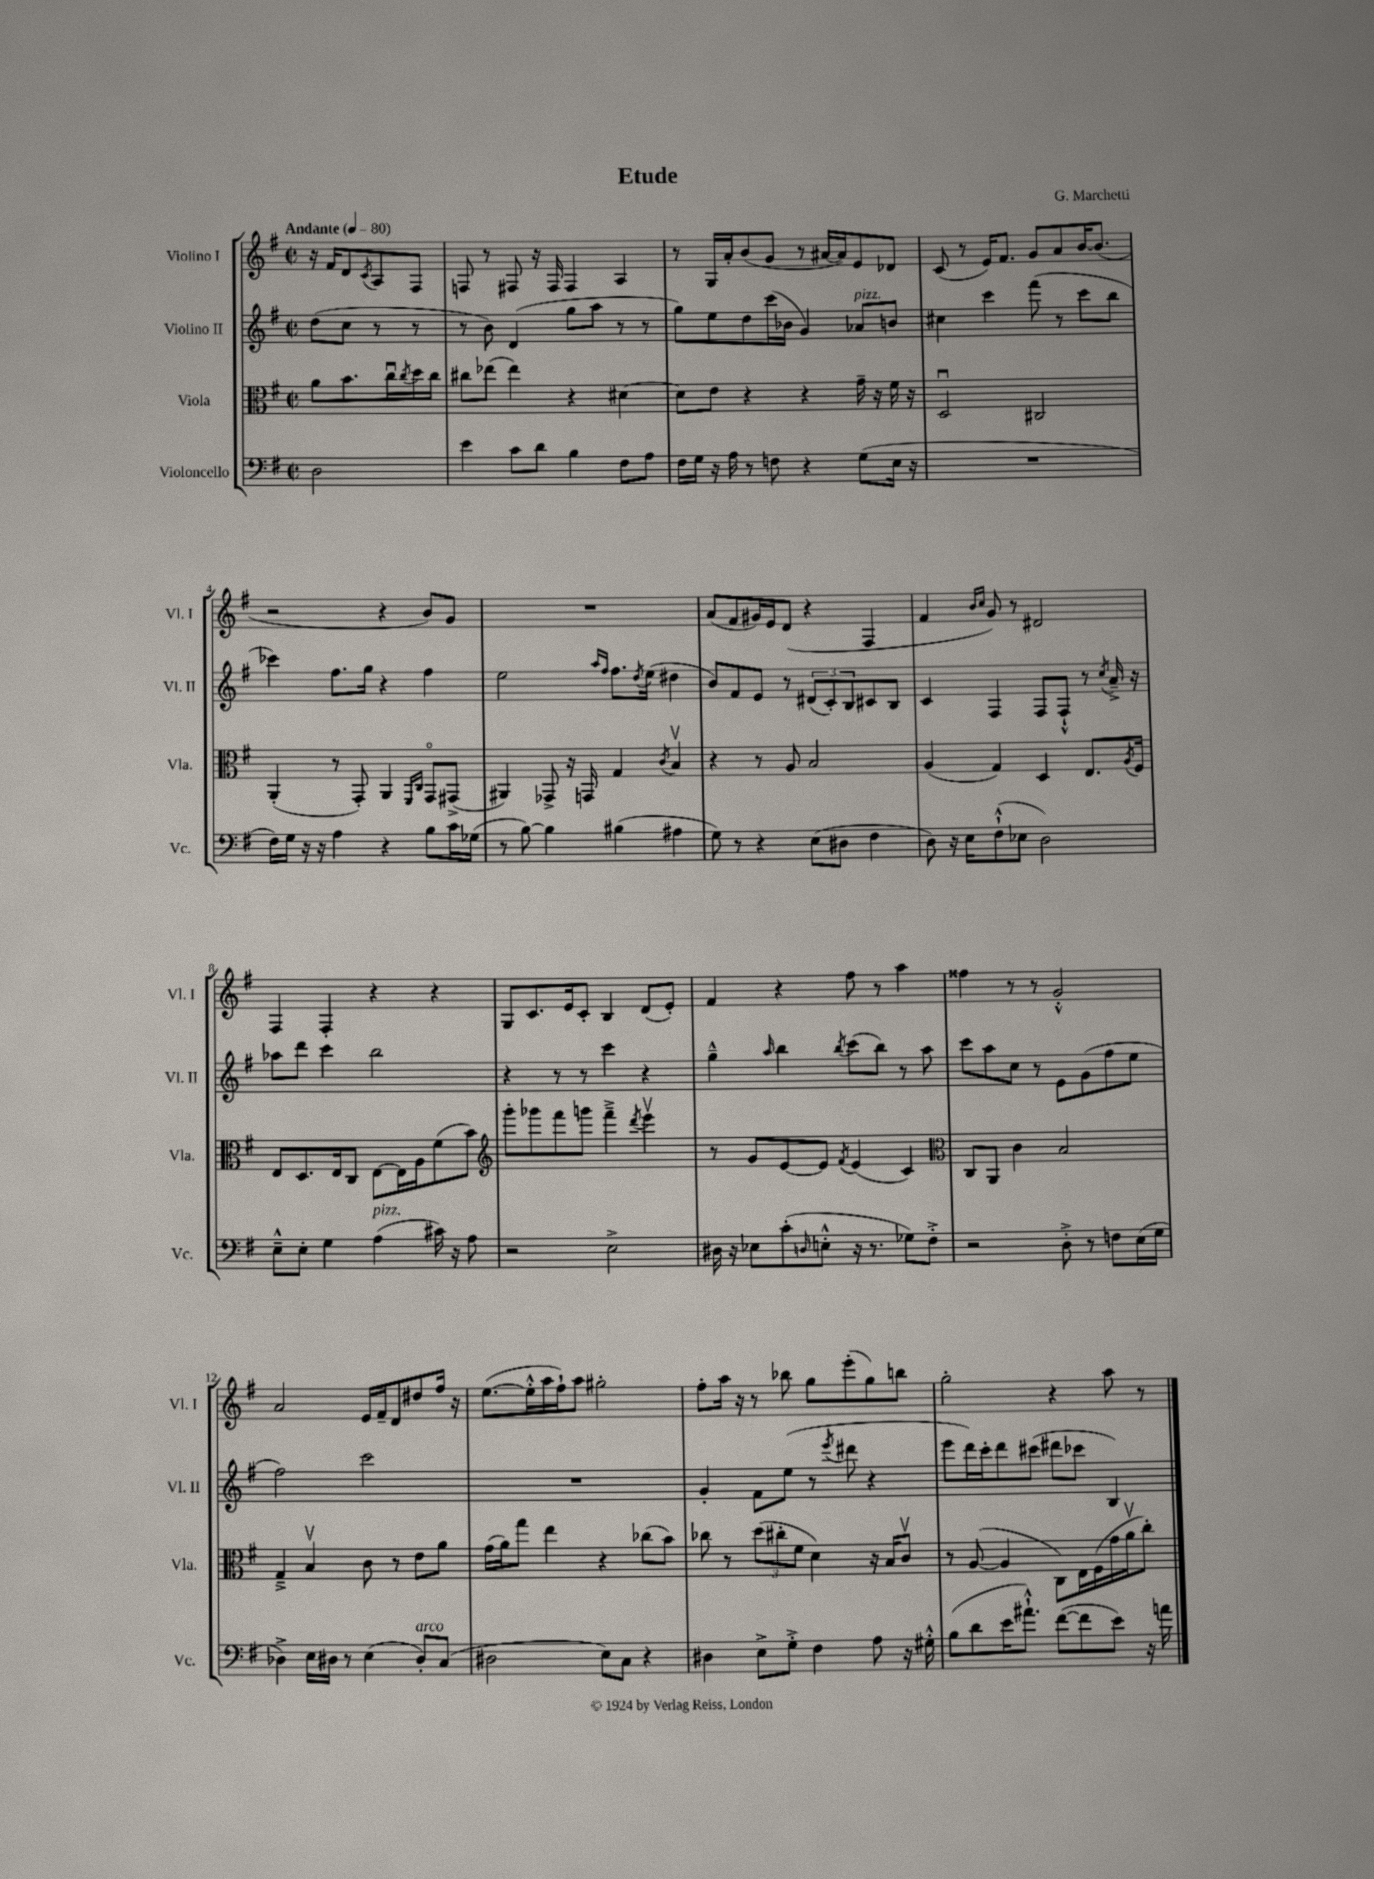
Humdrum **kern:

**kern	**kern	**kern	**kern
*staff4	*staff3	*staff2	*staff1
*clefF4	*clefC3	*clefG2	*clefG2
*k[f#]	*k[f#]	*k[f#]	*k[f#]
*M2/2	*M2/2	*M2/2	*M2/2
*met(c|)	*met(c|)	*met(c|)	*met(c|)
*MM80	*MM80	*MM80	*MM80
2D\	8a\L	(8dd\L	16r
.	.	.	16f#/LK
.	8.b\	8cc\J	8d/
.	.	.	8qc/
.	.	8r	8A/
.	16ccu\L	.	.
.	8qcc/	.	.
.	16dd\	8r	8F#/J
.	16cc\JJ	.	.
=	=	=	=
4e\	8cc#\L	8r	8F/
.	(8ee-\J	8b\)	8r
8c\L	4ee-\)	(4d/	8F#/
8d\J	.	.	16r
.	.	.	16F#/
4B\	4r	8gg\L	4F#/
.	.	8aa\J	.
8F#\L	[4d#\	8r	4A/
8A\J	.	8r	.
=	=	=	=
16F#\LL	8d#\]L	8gg\L)	8r
16G\JJ	.	.	.
16r	8e\J	8ee\	16G/LL
16A\	.	.	16a'/J
8r	4r	8dd\	(8b/
8F\	.	(16ccc\L	8g/J
.	.	16b-\JJ	.
4r	4r	4g/)	8r
.	.	.	[16a#/LL
.	.	.	16a#/]J)
(8G\L	16g~\	8a-/L	8e/
.	16r	.	.
16E\Jk	16f#\	8b/J	8d-/J
16r	16r	.	.
=	=	=	=
1r	2Du/	4cc#\	(8c/
.	.	.	8r
.	.	4ccc\	16e/LK)
.	.	.	8.f#/J
.	2C#/	(8fff#\	8g/L
.	.	8r	8a/
.	.	8ccc\L	[16b/K
.	.	.	(8.b/]J
.	.	8bb\J	.
=	=	=	=
16F#\LL)	(4AA'/	4ccc-\)	2r
16G\JJ	.	.	.
16r	.	.	.
16r	.	.	.
4A\	8r	8.ff#\L	.
.	8GG'/)	.	.
.	.	16gg\Jk	.
4r	4AA/	4r	4r
.	16qqFF#/LL	.	.
.	16qqC/JJ	.	.
8B\L	8GGo/L	4ff#\	8b/L)
16c\L	(8GG#^/J	.	8g/J
(16G-\JJ	.	.	.
=	=	=	=
8r	4AA#/)	2ee\	1r
[8B\)	.	.	.
4B\]	8GG-^/	.	.
.	16r	.	.
.	16GG/	.	.
.	.	16qqaa/LL	.
.	.	16qqff#/JJ	.
(4B#\	4G/	8.ff#\L	.
.	.	8qdd/	.
.	.	(16ee\Jk	.
.	8qc/	.	.
4A#\	4Bv/	4dd#\	.
=	=	=	=
8G\)	4r	8b/L)	(8a/L
8r	.	8f#/	8f#/
4r	8r	8e/J	16g#/L)
.	.	.	16e/J
.	8A/	8r	(8d/J
(8E\L	2B/	(12d#/L	4r
.	.	12c'/)	.
8D#\J	.	.	.
.	.	12B/	.
4F#\	.	8c#/	4F#/
.	.	8B/J	.
=	=	=	=
8D\)	(4A/	4c/	4f#/
16r	.	.	.
16E\LK	.	.	.
.	.	.	16qqb/LL
.	.	.	16qqcc/JJ
(8F#`^^\	4G/)	4F#/	8g/)
8E-\J	.	.	8r
2D\)	4D/	8F#/L	2d#/
.	.	8F#`^^/J	.
.	8.E/L	8r	.
.	.	8qcc/	.
.	.	16a~^/	.
.	8qA/	.	.
.	16F#/Jk	16r	.
=	=	=	=
8E~^^\L	8E/L	8aa-\L	4F#/
8E'\J	8.D/	8ddd\J	.
4G\	.	4ccc\	4F#'/
.	16E/k	.	.
.	8C/J	.	.
(4A\	[8E\L	2bb\	4r
.	16E\]L	.	.
.	16A\J	.	.
16c#\)	(8f#\	.	4r
16r	.	.	.
8A\	8b\J)	.	.
=	=	=	=
*	*clefG2	*	*
2r	8ggg'\L	4r	8G/L
.	8ggg-\	.	8.c/
.	8fff#\	8r	.
.	.	.	16e/k
.	8ggg\J	8r	8c'/J
2E^\	4fff#~^\	4ccc\	4B/
.	8qddd/	.	.
.	4eeev\	4r	(8d/L
.	.	.	8e'/J)
=	=	=	=
16D#\	8r	4gg~^^\	4f#/
16r	.	.	.
8E-\L	8g/L	.	.
.	.	16qqaa/	.
(8c'\	[8e/	4bb\	4r
16qqD/	.	.	.
8E'^^\J	8e/]J	.	.
.	8qf#/	8qbb/	.
16r	(4e/	(8ccc\L	8ff#\
8.r	.	.	.
.	.	8bb\J)	8r
8G-\L)	4c/)	8r	4aa\
8F#'^\J	.	8aa\	.
=	=	=	=
*	*clefC3	*	*
2r	8C/L	8ccc\L	4ff##\
.	8AA/J	8aa\	.
.	4c\	8cc\J	8r
.	.	8r	8r
8D'^\	2B/	8e\L	2g'^^/
8r	.	(8g\	.
8F\L	.	8ff#\	.
(16E\L	.	8ee\J	.
16G\JJ	.	.	.
=	=	=	=
4D-^\)	4G~^/	2ff#\)	2a/
16E\LL	4Bv/	.	.
16D#\JJ	.	.	.
8r	.	.	.
(4E\	8c\	2ccc\	16e/LL
.	.	.	16f#~/J
.	8r	.	8d/
8D#'/L)	8e\L	.	8dd#/
(8C/J	8a\J	.	16ff#/Jk
.	.	.	16r
=	=	=	=
2D#\	(16g\LL	1r	([8.ee\L
.	16a\J)	.	.
.	8gg\J	.	.
.	.	.	16ee'^^\]L
.	4ee\	.	16aa\
.	.	.	16ff#`\J)
.	.	.	8aa\J
8E\L)	4r	.	2gg#'\
8C\J	.	.	.
4r	(8cc-\L	.	.
.	8b\J)	.	.
=	=	=	=
4D#\	8cc-\	4g'/	8ff#'\L
.	8r	.	16aa\Jk
.	.	.	16r
8E^\L	(12dd\L	8f#\L	8r
.	12cc#'\	.	.
8G'^\J	.	(8ee\J	8bb-\
.	12f#\J	.	.
4F#\	4d\)	8r	8gg\L
.	.	8qeee/	.
.	.	8ddd#\	(8eee'\
8A\	16r	4r	8gg\)
.	16B/LK	.	.
16r	8cv/J	.	8bb\J
16G#'^^\	.	.	.
=	=	=	=
(8B\L	8r	8eee\L	2gg'\
8d\	([8A/	16ddd\L)	.
.	.	16ccc'\J	.
16e\K	4A/]	8ddd\	.
8.a#`^^\J)	.	.	.
.	.	(8ccc#\J	.
([8f#\L	8C\L)	8ddd#\L	4r
8f#\]	16E\L	8ccc-\J	.
.	(16F#\	.	.
8e\J)	16g\	4B/)	8aa\
.	16av\J	.	.
16r	8cc'\J)	.	8r
16a\	.	.	.
==	==	==	==
*-	*-	*-	*-
